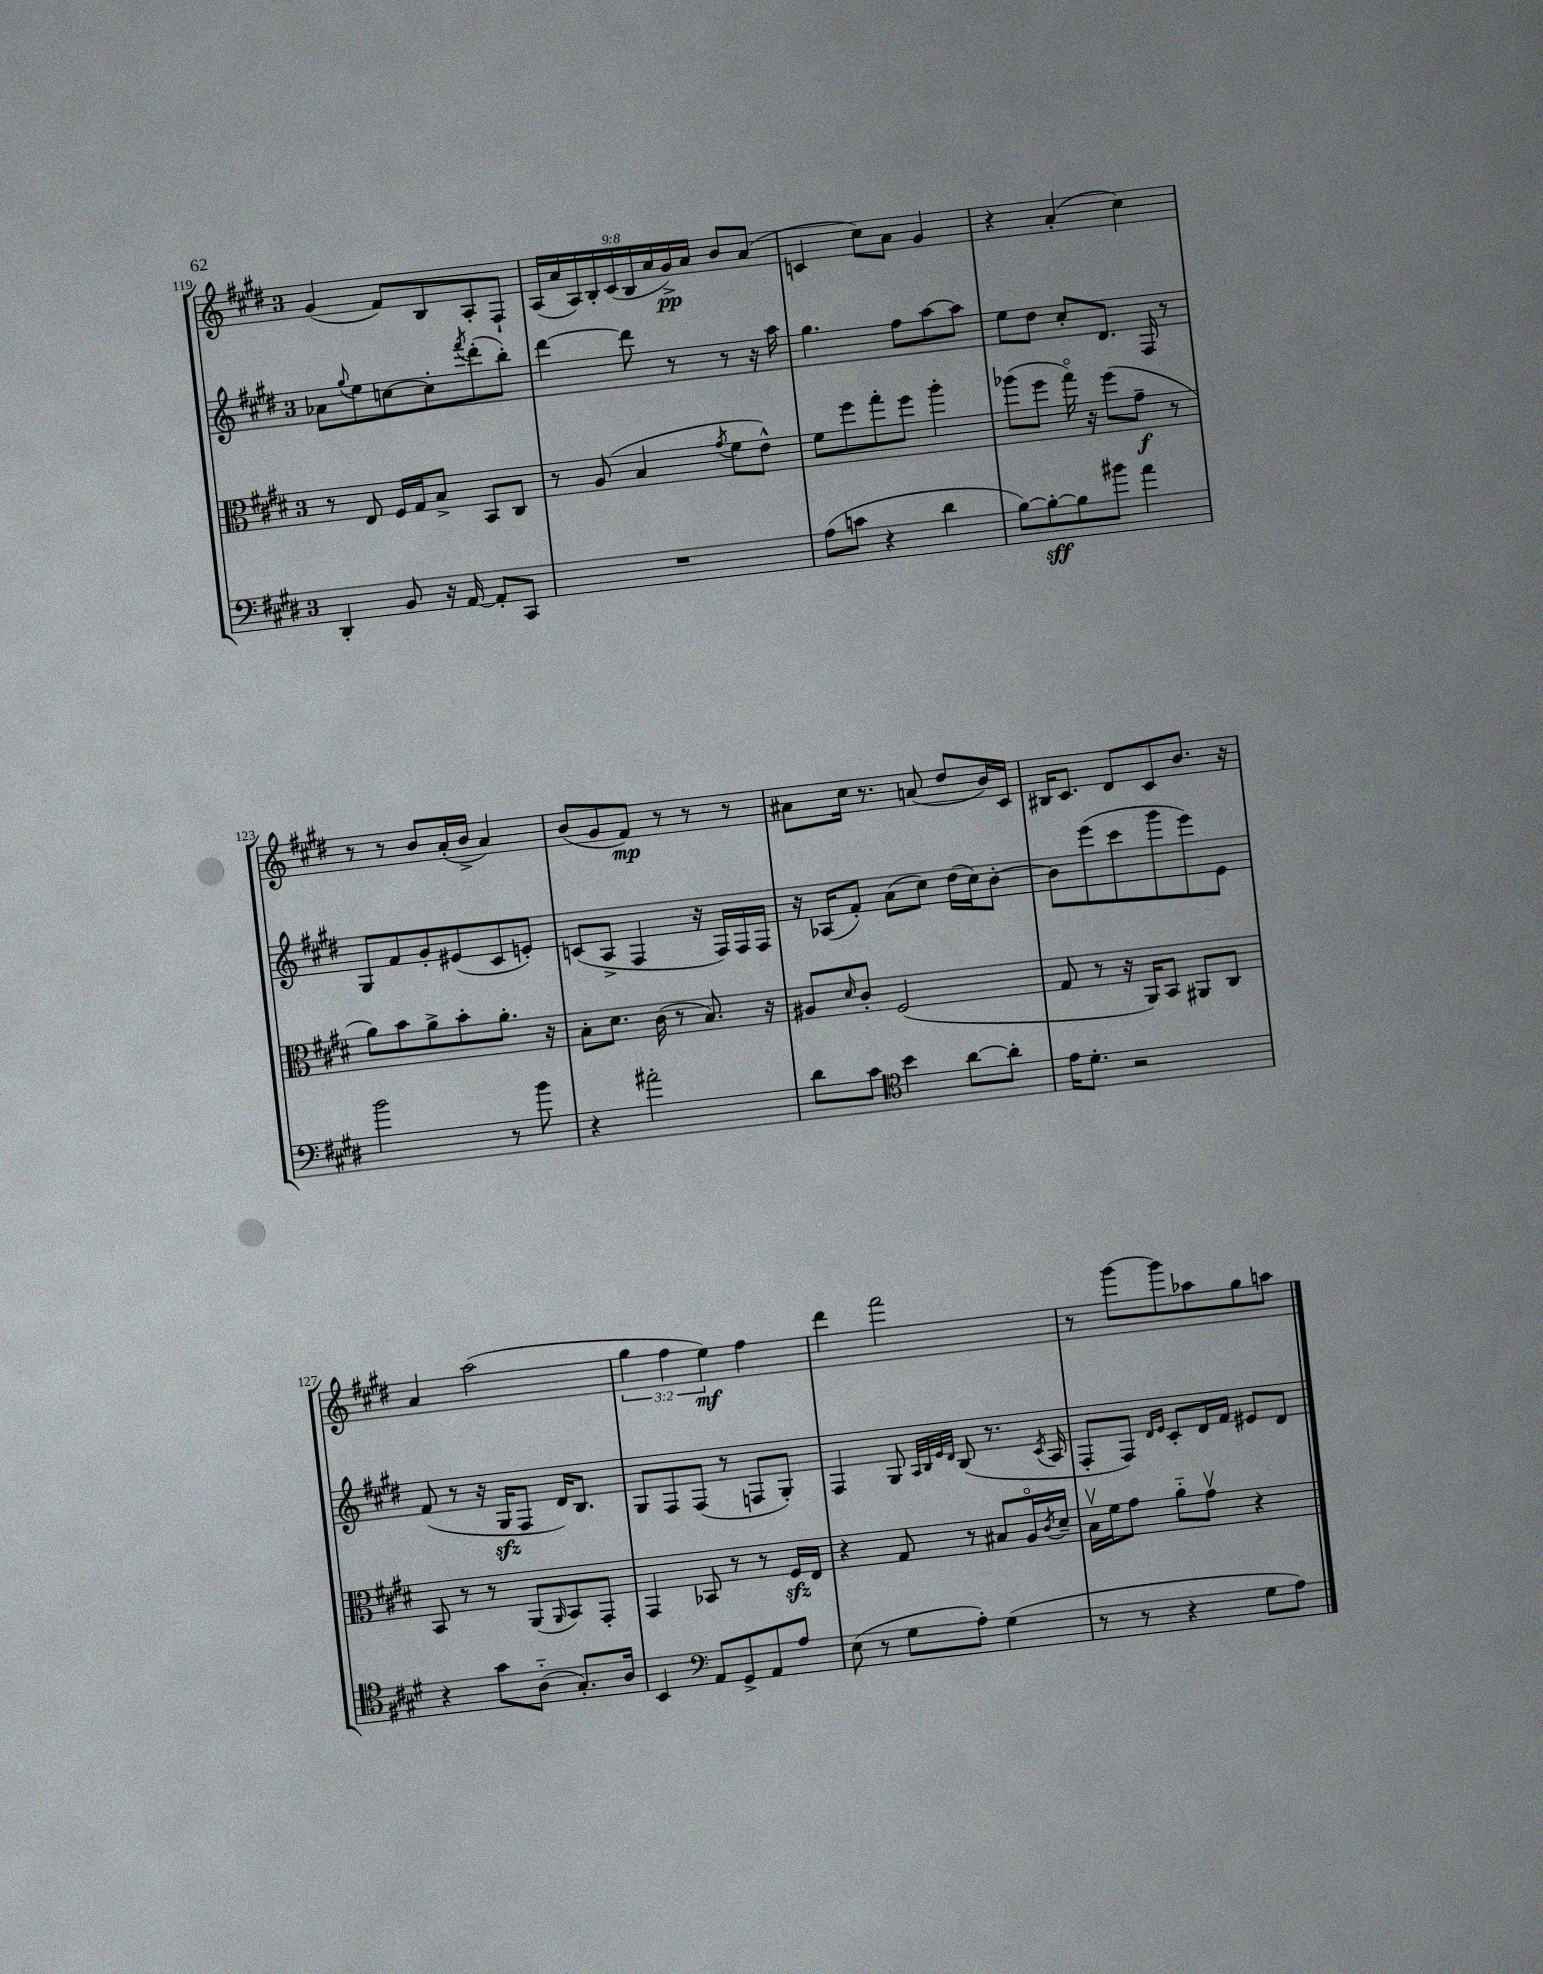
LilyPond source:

<<
\new StaffGroup <<
\new Staff = "s0" {
    \clef treble \key e \major \once \override Staff.TimeSignature.style = #'single-digit \time 3/4 \override Staff.TupletNumber.text = #tuplet-number::calc-fraction-text
    gis'4( fis'8) b8 a8-. fis8-! |
    \tuplet 9/8 { a16( a'16 a16) b16-. cis'16( b16 a'16 gis'16->\pp) a'16 } b'8 a'8( |
    c'4 cis''8) a'8 gis'4 |
    r4 a'4-.( cis''4) |
    r8 r8 b'8 a'16-.( b'16-> a'4) |
    b'8( gis'8 fis'8\mp) r8 r8 r8 |
    ais'8 cis''16 r8. a'8( dis''8 b'16) cis'16 |
    bis16 cis'8. dis'8 cis'8 b'8. r16 |
    a'4 a''2( |
    \tuplet 3/2 { gis''4 fis''4 e''4\mf) } fis''4 |
    dis'''4 fis'''2 |
    r8 gis'''8~ gis'''8 aes''8 gis''8 a''8 \bar "|." |
}
\new Staff = "s1" {
    \clef treble \key e \major \once \override Staff.TimeSignature.style = #'single-digit \time 3/4
    aes'8 \appoggiatura { gis''8 } e''8 c''8~ c''8-. \acciaccatura { fis'''8 } dis'''8-.( b''8-.) |
    dis'''4~ dis'''8 r8 r8 r16 a''16 |
    gis''4. fis''8 a''8~ a''8 |
    e''8 dis''8 cis''8-. dis'8. fis16 r8 |
    gis8 fis'8 gis'8-. eis'8( cis'8 e'8-.) |
    c'8( a8-> fis4 r16 fis16) fis16 fis16 |
    r16 aes16( fis'8-.) a'8( cis''8) dis''16( cis''16) b'8~-. |
    b'8 e'''8( cis'''8 gis'''8 e'''8) e'8 |
    fis'8( r8 r16 gis16\sfz fis8 dis'16) b8. |
    gis8 fis8 fis8( r8 f8 gis8-.) |
    fis4 gis8 \grace { a32 b32 e'32 dis'32 } b8( r8. \acciaccatura { cis'8 } a16 |
    fis8-. fis8) \grace { dis'16 e'16 } cis'8-. dis'16 fis'16 eis'8 dis'8 \bar "|." |
}
\new Staff = "s2" {
    \clef alto \key e \major \once \override Staff.TimeSignature.style = #'single-digit \time 3/4
    r8 e8 fis16 gis16 b8-> b,8 cis8 |
    r8 a8( b4 \acciaccatura { gis'8 } fis'8 e'8-^) |
    fis'8 fis''8 gis''8-. fis''8 a''4-. |
    aes''8( fis''8 gis''16\flageolet) r16 fis''8( gis'8--\f r8 |
    a'8) b'8 a'8-> b'8-. a'8.-. r16 |
    b8-. dis'8. cis'16( r8 b8.) r16 |
    ais8 \grace { dis'16 } cis'8-. fis2( |
    gis8 r8 r16 a,16) b,8 ais,8 cis8 |
    b,8 r8 r8 a,8( \grace { a,16 } b,8) gis,8-. |
    gis,4 bes,8 r8 r8 fis16\sfz e16 |
    r4 gis8 r8 bis8 a16\flageolet \acciaccatura { cis'8 } dis'16-- |
    b16\upbow fis'16 gis'8 a'8-_ gis'8\upbow r4 \bar "|." |
}
\new Staff = "s3" {
    \clef bass \key e \major \once \override Staff.TimeSignature.style = #'single-digit \time 3/4
    dis,4-. b,8 r16 a,16~ a,8-. cis,8 |
    R2. |
    a8( c'8 r4 dis'4 |
    b8~) b8~-.\sff b8 bis'8 a'4 |
    b'2 r8 b'8 |
    r4 ais'2-. |
    dis'8 cis'8 \clef tenor b'4 a'8~ a'8-. |
    e'16 dis'8.-. r2 |
    r4 gis'8 a8-_( gis8.-.) a16 |
    b,4 \clef bass a,8 gis,8-> a,8 a8 |
    e8( r8 gis8 a8-.) gis4( |
    r8 r8 r4 gis8 a8) \bar "|." |
}
>>
>>
\layout { \context { \Score currentBarNumber = #119 } }
